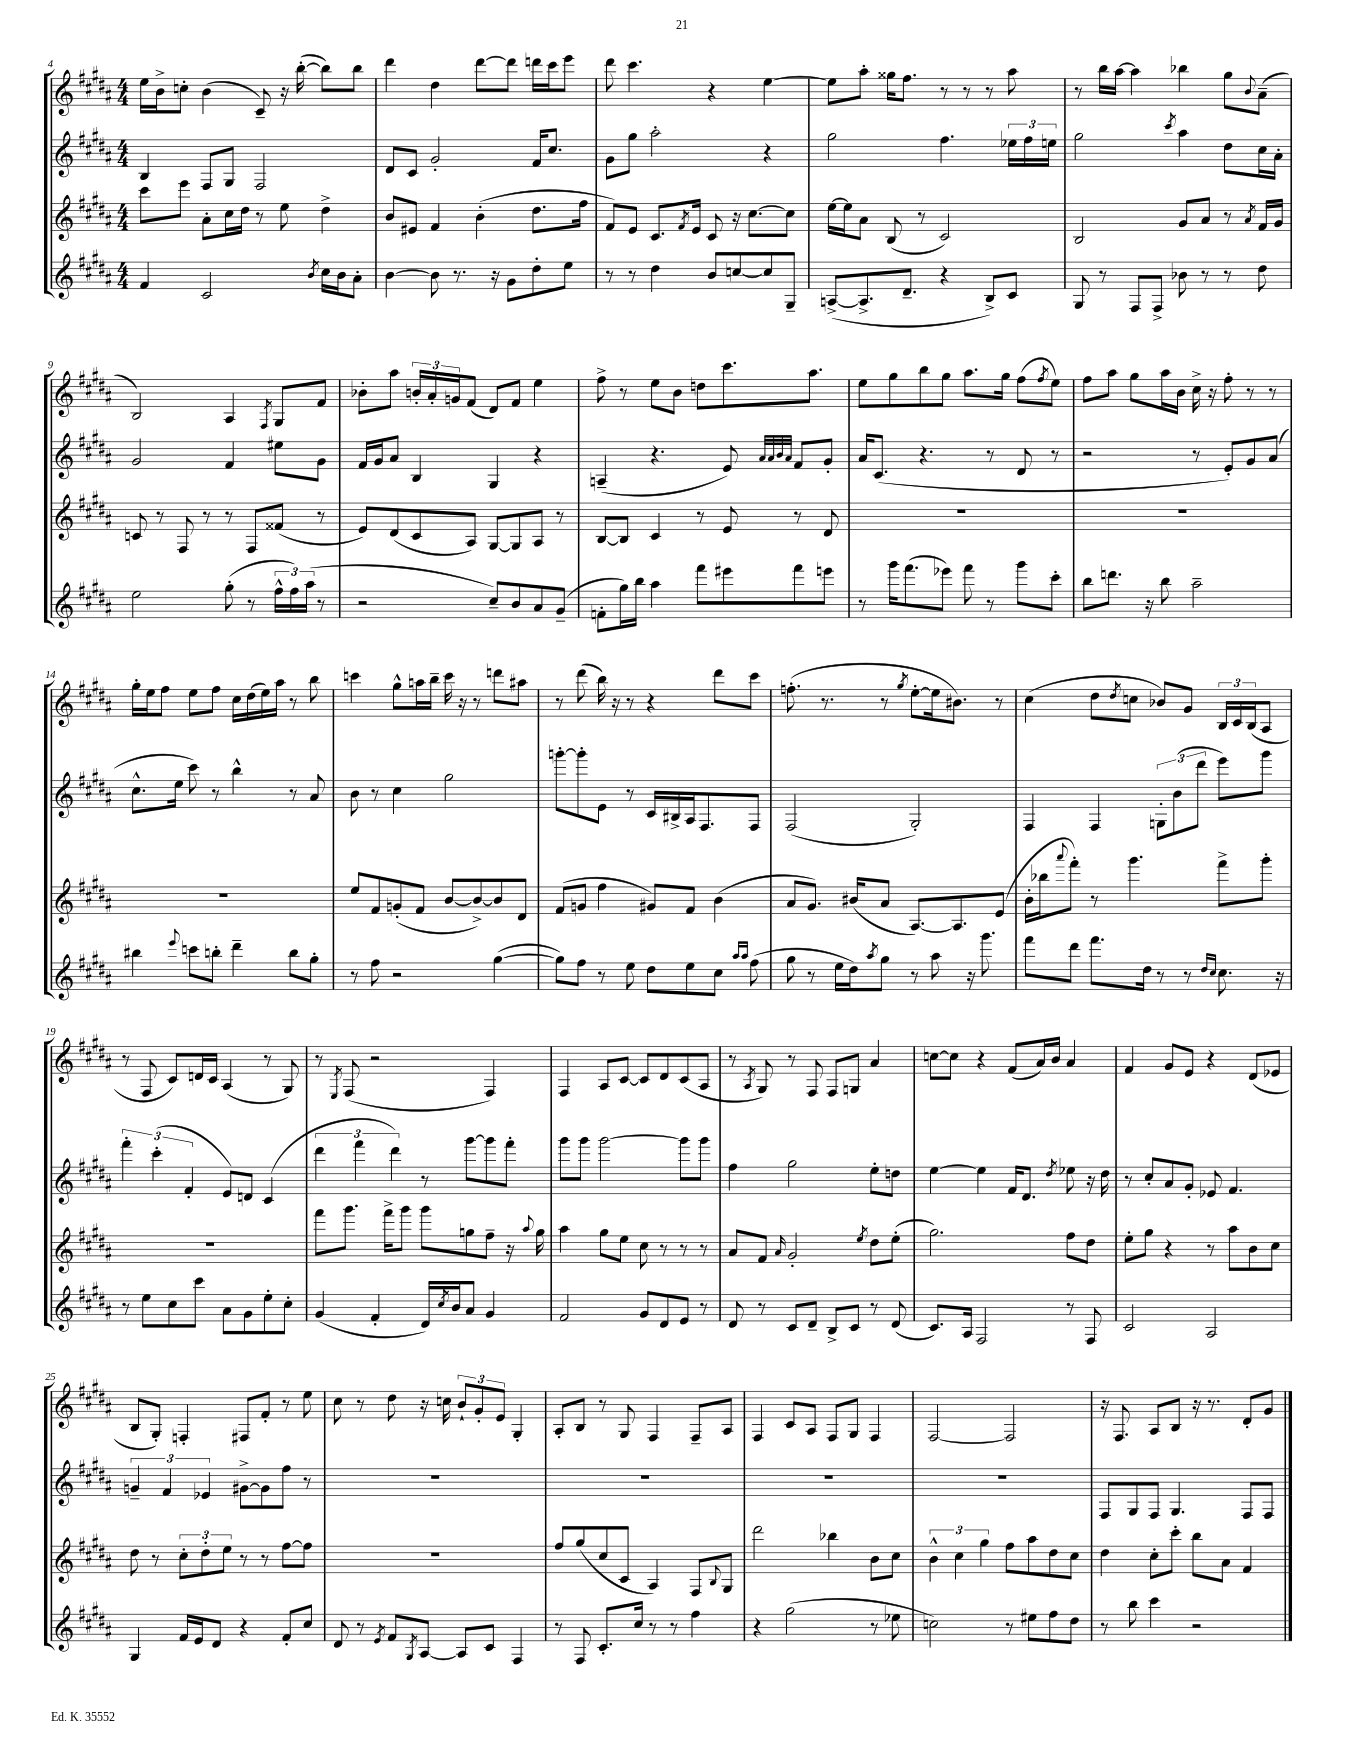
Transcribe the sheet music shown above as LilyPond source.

<<
\new StaffGroup <<
\new Staff = "s0" {
    \clef treble \key b \major \numericTimeSignature \time 4/4
    e''16 b'16-> c''8-. b'4( cis'8--) r16 b''16~-.( b''8) b''8 |
    dis'''4 dis''4 dis'''8~ dis'''8 d'''16 cis'''16 e'''8 |
    dis'''8 cis'''4. r4 e''4~ |
    e''8 ais''8-. gisis''16 fis''8. r8 r8 r8 ais''8 |
    r8 b''16 ais''16~ ais''4 bes''4 gis''8 \appoggiatura { b'8 } ais'8--( |
    b2) ais4 \acciaccatura { fis8 } gis8 fis'8 |
    bes'8-. ais''8 \tuplet 3/2 { b'16-. ais'16-. g'16 } fis'8( dis'8) fis'8 e''4 |
    fis''8-> r8 e''8 b'8 d''8 cis'''8. ais''8. |
    e''8 gis''8 b''8 gis''8 ais''8. gis''16 fis''8( \acciaccatura { fis''8 } e''8) |
    fis''8 ais''8 gis''8 ais''16 b'16 cis''16-> r16 fis''8-. r8 r8 |
    gis''16-. e''16 fis''8 e''8 fis''8 cis''16 dis''16( e''16) ais''16 r8 b''8 |
    c'''4 gis''8-^ a''16 b''16-- c'''16 r16 r8 d'''8 ais''8 |
    r8 dis'''8( b''16) r16 r8 r4 dis'''8 cis'''8 |
    f''8.-.( r8. r8 \acciaccatura { gis''8 } e''8~-. e''16 bis'8.) r8 |
    cis''4( dis''8 \acciaccatura { dis''8 } c''8 bes'8) gis'8 \tuplet 3/2 { b16 cis'16 b16( } ais8 |
    r8 fis8 cis'8) d'16 cis'16 ais4( r8 gis8) |
    r8 \acciaccatura { e8 } fis8( r2 fis4) |
    fis4 ais8 cis'8~ cis'8 dis'8 cis'8( ais8 |
    r8 \acciaccatura { ais8 } gis8) r8 fis8 fis8 g8 ais'4 |
    c''8~ c''8 r4 fis'8( ais'16) b'16 ais'4 |
    fis'4 gis'8 e'8 r4 dis'8( ees'8 |
    b8 gis8-.) f4-. fis8 fis'8-. r8 e''8 |
    cis''8 r8 dis''8 r16 c''16 \tuplet 3/2 { b'8-! gis'8-. e'8 } gis4-. |
    ais8-. b8 r8 gis8 fis4 fis8-- ais8 |
    fis4 cis'8 ais8 fis8 gis8 fis4 |
    fis2~ fis2 |
    r16 fis8. ais8 b8 r16 r8. dis'8-. gis'8 \bar "|." |
}
\new Staff = "s1" {
    \clef treble \key b \major \numericTimeSignature \time 4/4
    b4 fis8 gis8 fis2 |
    dis'8 cis'8 gis'2-. fis'16 cis''8. |
    gis'8 gis''8 ais''2-. r4 |
    gis''2 fis''4. \tuplet 3/2 { ees''16 fis''16 e''16 } |
    gis''2 \acciaccatura { cis'''8 } ais''4 dis''8 cis''16 ais'16-. |
    gis'2 fis'4 eis''8 gis'8 |
    fis'16 gis'16 ais'8 b4 gis4 r4 |
    a4--( r4. e'8) \grace { ais'32 ais'32 b'32 ais'32 } fis'8 gis'8-. |
    ais'16 cis'8.( r4. r8 dis'8 r8 |
    r2 r8 e'8-.) gis'8 ais'8( |
    cis''8.-^ e''16 cis'''8) r8 b''4-^ r8 ais'8 |
    b'8 r8 cis''4 gis''2 |
    g'''8~-. g'''8-. e'8 r8 cis'16 bis16-> ais16 fis8. fis8 |
    fis2( gis2-.) |
    fis4 fis4 \tuplet 3/2 { g8-. b'8( dis'''8 } e'''8) gis'''8 |
    \tuplet 3/2 { fis'''4-. cis'''4-.( fis'4-. } e'8) d'8 cis'4( |
    \tuplet 3/2 { dis'''4 fis'''4 dis'''4) } r8 gis'''8~ gis'''8 fis'''8-. |
    gis'''8 gis'''8 gis'''2~ gis'''8 gis'''8 |
    fis''4 gis''2 e''8-. d''8 |
    e''4~ e''4 fis'16 dis'8. \acciaccatura { dis''8 } ees''8 r16 dis''16 |
    r8 cis''8-. ais'8 gis'8-. ees'8 fis'4. |
    \tuplet 3/2 { g'4-- fis'4 ees'4 } gis'8~-> gis'8 fis''8 r8 |
    R1 |
    R1 |
    R1 |
    R1 |
    fis8 gis8 fis8 gis4. fis8 fis8 \bar "|." |
}
\new Staff = "s2" {
    \clef treble \key b \major \numericTimeSignature \time 4/4
    cis'''8 e'''8 ais'8-. cis''16 dis''16 r8 e''8 dis''4-> |
    b'8 eis'8 fis'4 b'4-.( dis''8. fis''16 |
    fis'8) e'8 cis'8. \acciaccatura { fis'8 } e'16 cis'8 r16 cis''8.~ cis''8 |
    e''16~ e''16 ais'8 b8( r8 cis'2) |
    b2 gis'8 ais'8 r8 \acciaccatura { ais'8 } fis'16 gis'16 |
    c'8 r8 fis8 r8 r8 fis8 fisis'8( r8 |
    e'8) dis'8( cis'8 ais8) gis8~ gis8 ais8 r8 |
    b8~ b8 cis'4 r8 e'8 r8 dis'8 |
    R1 |
    R1 |
    R1 |
    e''8 fis'8 g'8-.( fis'8 b'8~ b'8~->) b'8 dis'8 |
    fis'8( g'8 fis''4 gis'8) fis'8 b'4( |
    ais'8 gis'8.) bis'16( ais'8 ais8.~) ais8. e'8( |
    b'16-. bes''16 \appoggiatura { ais'''8 } fis'''8-.) r8 gis'''4. fis'''8-> gis'''8-. |
    R1 |
    fis'''8 gis'''8. fis'''16-> gis'''8 gis'''8 g''8 fis''8-- r16 \appoggiatura { ais''8 } g''16 |
    ais''4 gis''8 e''8 cis''8 r8 r8 r8 |
    ais'8 fis'8 \grace { ais'16 } gis'2-. \acciaccatura { e''8 } dis''8 e''8-.( |
    gis''2.) fis''8 dis''8 |
    e''8-. gis''8 r4 r8 ais''8 b'8 cis''8 |
    dis''8 r8 \tuplet 3/2 { cis''8-. dis''8-. e''8 } r8 r8 fis''8~ fis''8 |
    R1 |
    fis''8 gis''8( cis''8 cis'8 ais4) fis8 \appoggiatura { b8 } gis8 |
    dis'''2 bes''4 b'8 cis''8 |
    \tuplet 3/2 { b'4-^ cis''4 gis''4 } fis''8 ais''8 dis''8 cis''8 |
    dis''4 cis''8-. cis'''8-. b''8 ais'8 fis'4 \bar "|." |
}
\new Staff = "s3" {
    \clef treble \key b \major \numericTimeSignature \time 4/4
    fis'4 cis'2 \acciaccatura { b'8 } cis''16 b'16 ais'8-. |
    b'4~ b'8 r8. r16 gis'8 dis''8-. e''8 |
    r8 r8 dis''4 b'8 c''8~ c''8 gis8-- |
    a8~->( a8.-> dis'8.-- r4 b8->) cis'8 |
    gis8 r8 fis8 fis8-> bes'8 r8 r8 dis''8 |
    e''2 gis''8-.( r8 \tuplet 3/2 { fis''16-^ fis''16) ais''16( } r8 |
    r2 cis''8--) b'8 ais'8 gis'8--( |
    f'8-. gis''16) b''16 ais''4 fis'''8 eis'''8 fis'''8 e'''8 |
    r8 gis'''16 fis'''8.( ees'''8) fis'''8 r8 gis'''8 cis'''8-. |
    b''8 d'''8. r16 b''8 ais''2-- |
    bis''4 \appoggiatura { e'''8 } c'''8 b''8-. dis'''4-- b''8 gis''8-. |
    r8 fis''8 r2 gis''4~( |
    gis''8) fis''8 r8 e''8 dis''8 e''8 cis''8 \grace { ais''16 ais''16 } fis''8( |
    gis''8 r8 e''16 dis''16) \acciaccatura { ais''8 } gis''8 r8 ais''8 r16 gis'''8. |
    fis'''8 dis'''8 fis'''8. dis''16 r8 r8 \grace { dis''16 cis''16 } cis''8. r16 |
    r8 e''8 cis''8 cis'''8 ais'8 gis'8 e''8-. cis''8-. |
    gis'4( fis'4-. dis'16) \acciaccatura { cis''8 } b'16 ais'8 gis'4 |
    fis'2 gis'8 dis'8 e'8 r8 |
    dis'8 r8 cis'8 dis'8-- b8-> cis'8 r8 dis'8( |
    cis'8.) ais16 fis2 r8 fis8 |
    cis'2 ais2 |
    gis4 fis'16 e'16 dis'8 r4 fis'8-. cis''8 |
    dis'8 r8 \acciaccatura { e'8 } fis'8 \acciaccatura { gis8 } ais8~ ais8 cis'8 fis4 |
    r8 fis8 cis'8.-. cis''16 r8 r8 fis''4 |
    r4 gis''2( r8 ees''8 |
    c''2) r8 eis''8 fis''8 dis''8 |
    r8 b''8 cis'''4 r2 \bar "|." |
}
>>
>>
\layout { \context { \Score currentBarNumber = #4 } }
